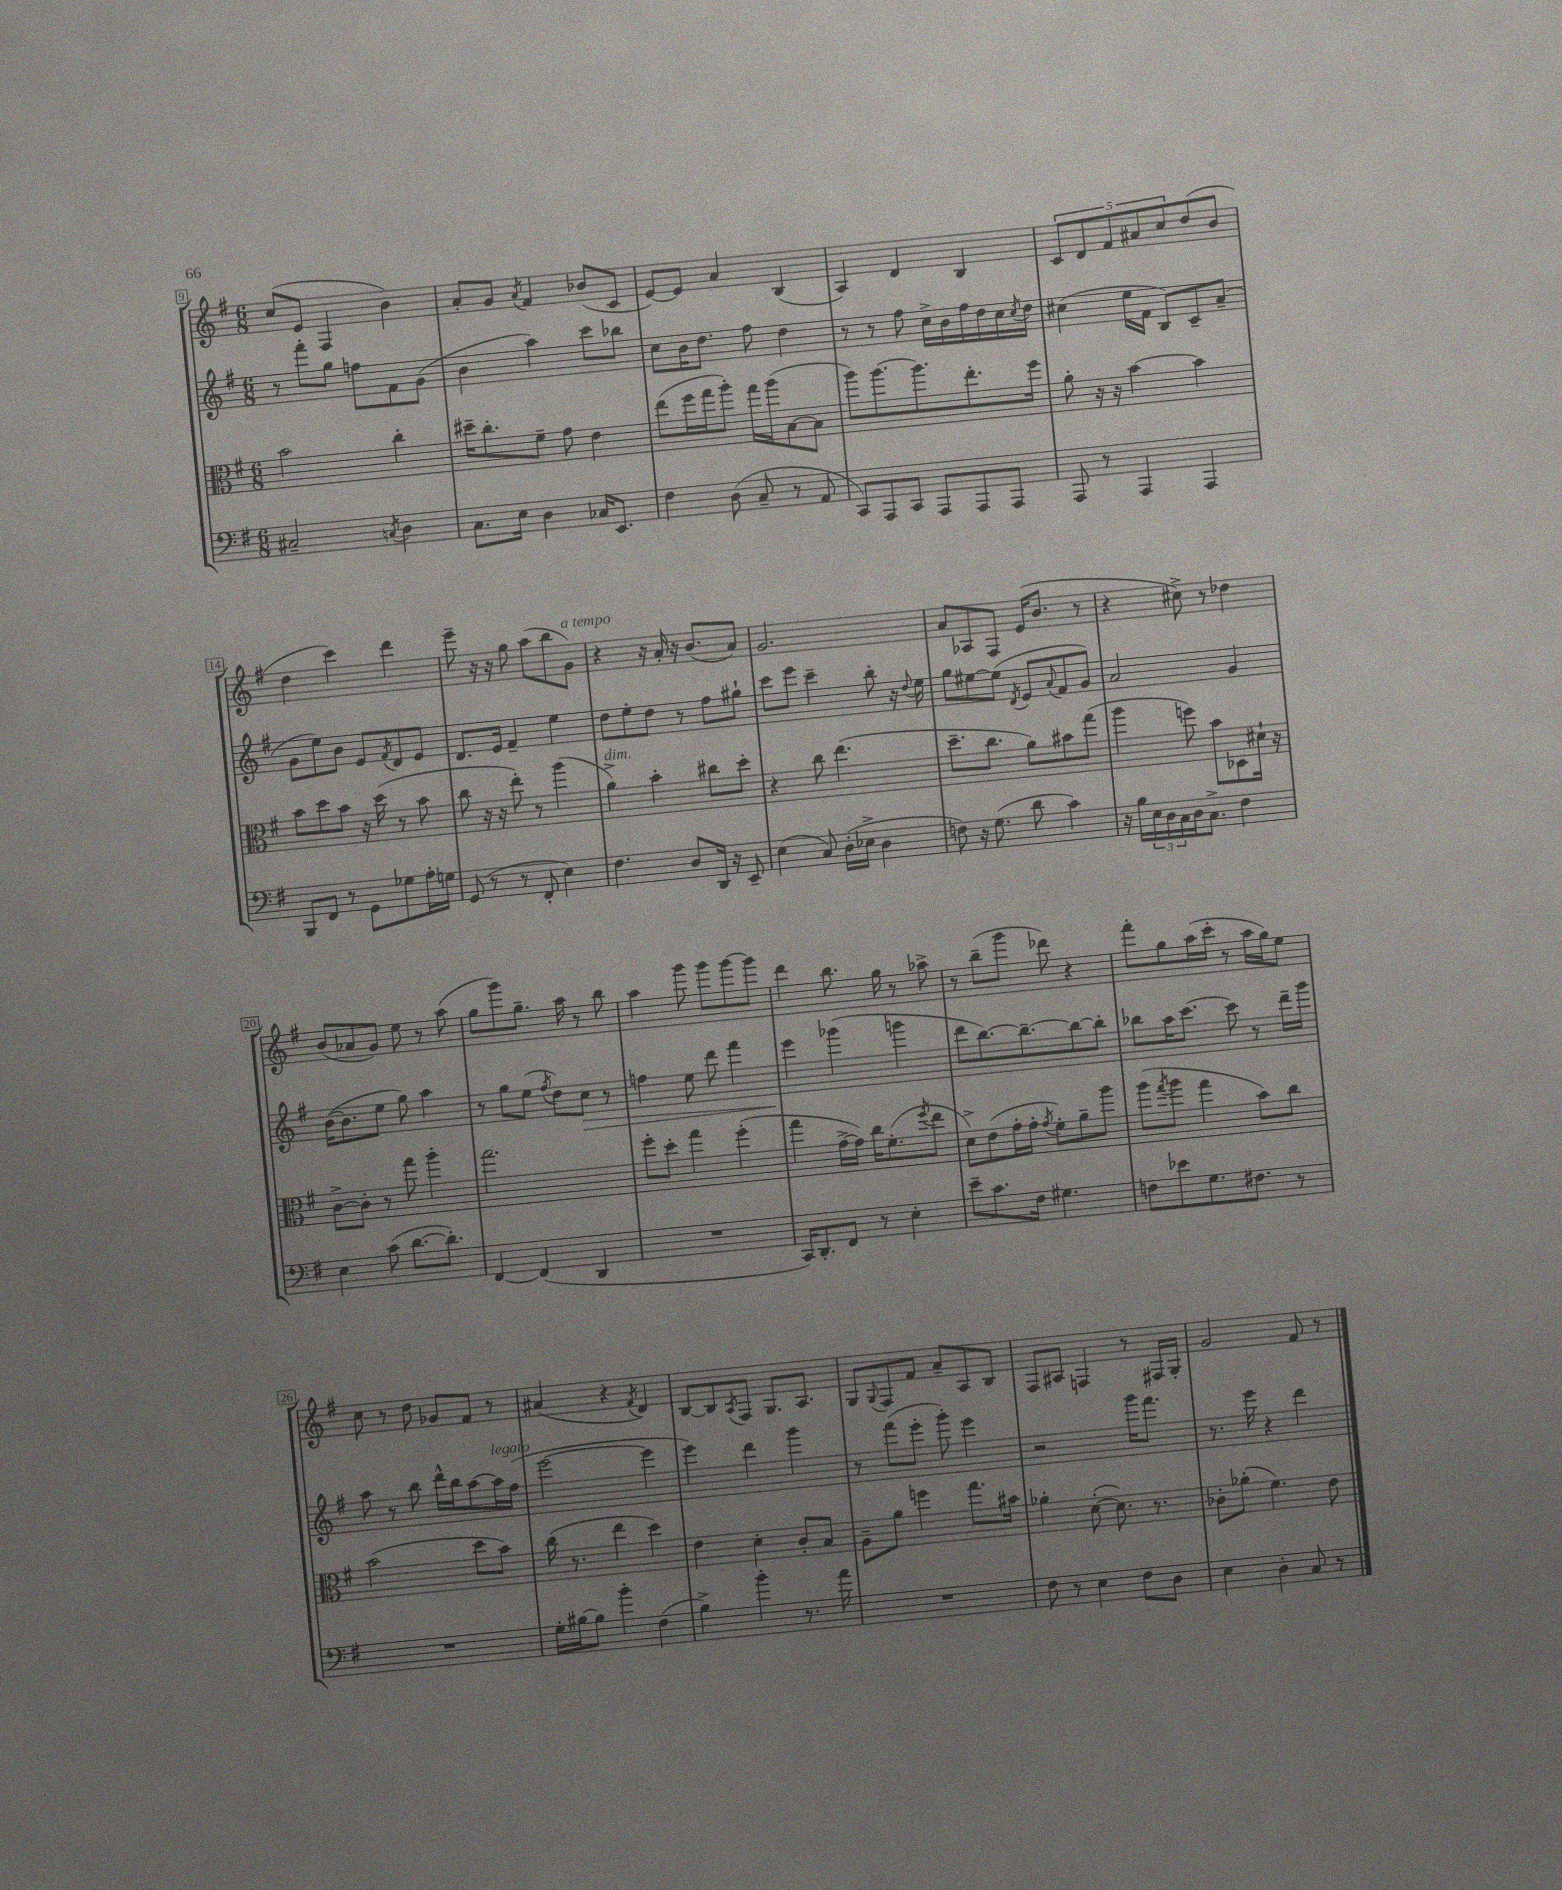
<<
\new StaffGroup <<
\new Staff = "s0" {
    \clef treble \key g \major \numericTimeSignature \time 6/8
    c''8( e'8 fis4 b'4) |
    a'8-. g'8 \acciaccatura { a'8 } fis'4 bes'8( c'8 |
    e'8~) e'8 a'4 b4( |
    a4) d'4 b4 |
    \tuplet 5/4 { c'8 d'8 fis'8 ais'8 c''8 } d''8( b'8 |
    d''4 c'''4) d'''4 |
    e'''8-- r16 r16 g''8 a''8( b''8 g'8^\markup { \italic "a tempo" }) |
    r4 r16 a'16-. r16 b'8.( a'8) |
    g'2. |
    a'8 aes8 fis8 e'16( b'8. r8 |
    r4 cis''8->) r8 des''4 |
    b'8( aes'8 g'8) e''8 r8 a''8( |
    g''8 g'''8) g''8.-- a''16 r8 b''8 |
    a''4 g'''8 g'''8 g'''8~ g'''8 |
    d'''4 b''8. g''16 r8 aes''8-> |
    r8 b''8--( g'''8 des'''8) r4 |
    fis'''8-. g''8 a''16( c'''16-. r8 a''16 g''16) e''8 |
    c''8 r8 d''8 ges'8 fis'8 r8 |
    ais'4( r4 \acciaccatura { fis'8 } d'4) |
    b8~ b8 \acciaccatura { a8 } fis8 g8. a8. |
    g8 \appoggiatura { g8 } fis8 fis'8 a'8-- a8 b8 |
    fis8 ais8 f4 r8 fis16 g16-. |
    g'2 fis'8 r8 \bar "|." |
}
\new Staff = "s1" {
    \clef treble \key g \major \numericTimeSignature \time 6/8
    r8 fis'''8-. g''8 f''8 fis'8 g'8( |
    b'4 a''4) c'''8 bes''8 |
    c''8 b'16 d''8. fis''8 d''4 |
    r8 r8 fis''8 c''16-> b'16 fis''16 d''16 c''16 \acciaccatura { c''8 } d''16 |
    cis''4( e''16 fis'16 b8) c'8-- a'8--( |
    g'8 e''8) b'8 e'8 \acciaccatura { fis'8 } d'8 e'8 |
    d'8. e'16 fis'4-- e''4 |
    d''8 e''8-. d''8 r8 fis''8 gis''8-! |
    c'''8 e'''8 c'''4-- b''8-. r16 \appoggiatura { d''8 } e''16 |
    g''8 eis''8~ eis''8( \acciaccatura { d'8 } e'8 \appoggiatura { a'8 } fis'8 g'8) |
    a'2 g'4 |
    b'16~( b'8. e''8 g''8) a''4 |
    r8 g''8 e''8( \acciaccatura { fis''8 } d''8) c''8\> r8 |
    f''4 e''8 d'''8 fis'''4 |
    e'''4\! ges'''4( g'''4 |
    d'''8 b''8.~) b''8.~-- b''8~ b''8-. |
    bes''8 a''16 c'''8.~ c'''8 r8 d'''16-- g'''16 |
    a''8 r8 b''8 d'''16-^ b''16 a''8~ a''16^\markup { \italic "legato" } fis''16( |
    e'''2~ e'''4 |
    e'''4) d'''4 g'''4 |
    r8 fis'''8( e'''8-. g'''8-.) e'''4 |
    r2 g'''16 fis'''8. |
    r8. e'''16 r4 d'''4 \bar "|." |
}
\new Staff = "s2" {
    \clef alto \key g \major \numericTimeSignature \time 6/8
    b'2 c''4-. |
    dis''16-- c''8.-. fis'8-- g'8 e'4 |
    e''8( fis''16 g''16 a''8-.) g''16 a''16( b8~ b8 |
    a''8) a''8.~ a''8. e''8.-. fis''16 |
    a'8-. r16 r16 b'4~ b'4 |
    b'8 d''8 b'8 r16 d''16( r8 b'8 |
    c''8 r16 r16 e''8-.) r8 a''4( |
    a'4->^\markup { \italic "dim." }) b'4-. cis''8 d''8-. |
    r4 c''8 e''4.( |
    d''8.-- c''8. a'8) bis'8 g''8( |
    a''4 f''8) b'8 des8 dis'16-! r16 |
    c'8~-> c'8-. r8 g''8 a''4-. |
    g''2. |
    fis''8-. d''8-. g''4 fis''4-.( |
    g''4 g'16~-> g'16) c''16 fis'8.-.( \acciaccatura { fis''8 } e''8 |
    d'8->) e'8( g'16-. g'16-. \acciaccatura { g'8 } fis'8-.) a'8-- a''8 |
    a''8( \acciaccatura { g''8 } a''8 g''4 b'8) c''8 |
    b'2( d''8 b'8) |
    c''16( r8. e''4 d''4) |
    e'4 d'4-. c'8-. b8 |
    a8-- a'8 f''4 g''8. bis'16 |
    aes'4-. d'8~-.( d'8.) r8. |
    ces'8-. aes'8-.( fis'4.) e'8 \bar "|." |
}
\new Staff = "s3" {
    \clef bass \key g \major \numericTimeSignature \time 6/8
    cis2-- \acciaccatura { c8 } d4 |
    c8. e16 d4 ces16 e,8. |
    fis4 d8( c8-- r8 a,8 |
    c,8) a,,8 c,8 a,,8 a,,8 a,,8 |
    a,,8 r8 a,,4 a,,4 |
    b,,8 fis,8 r8 g,8 ges8 a16-. g16 |
    g,8( r8 r8 fis,8-. e4) |
    fis4. d8 d,16 r16 e,8-- |
    e4( c8) d16-.( ees16-> d4 |
    f8) r16 g8.( d'8 c'4) |
    r16 b16 \tuplet 3/2 { e16 d16 c16 } d16 c8.-> fis4 |
    e4 c'8( d'8.~ d'8.-.) |
    fis,4~ fis,4( d,4 |
    R2. |
    c,16) d,8.-. fis,8 r8 e4-. |
    e'8-- c'8. fis16 gis4. |
    f8 ees'8 g8. fis8. r8 |
    R2. |
    g16-. bis16~ bis8 b'4-. fis4( |
    b4->) b'4-. r8. a'16 |
    R2. |
    fis8 r8 e4 fis8 d8 |
    e4 d4-. c8 r8 \bar "|." |
}
>>
>>
\layout { \context { \Score currentBarNumber = #9 \override BarNumber.stencil = #(make-stencil-boxer 0.1 0.3 ly:text-interface::print) } }
